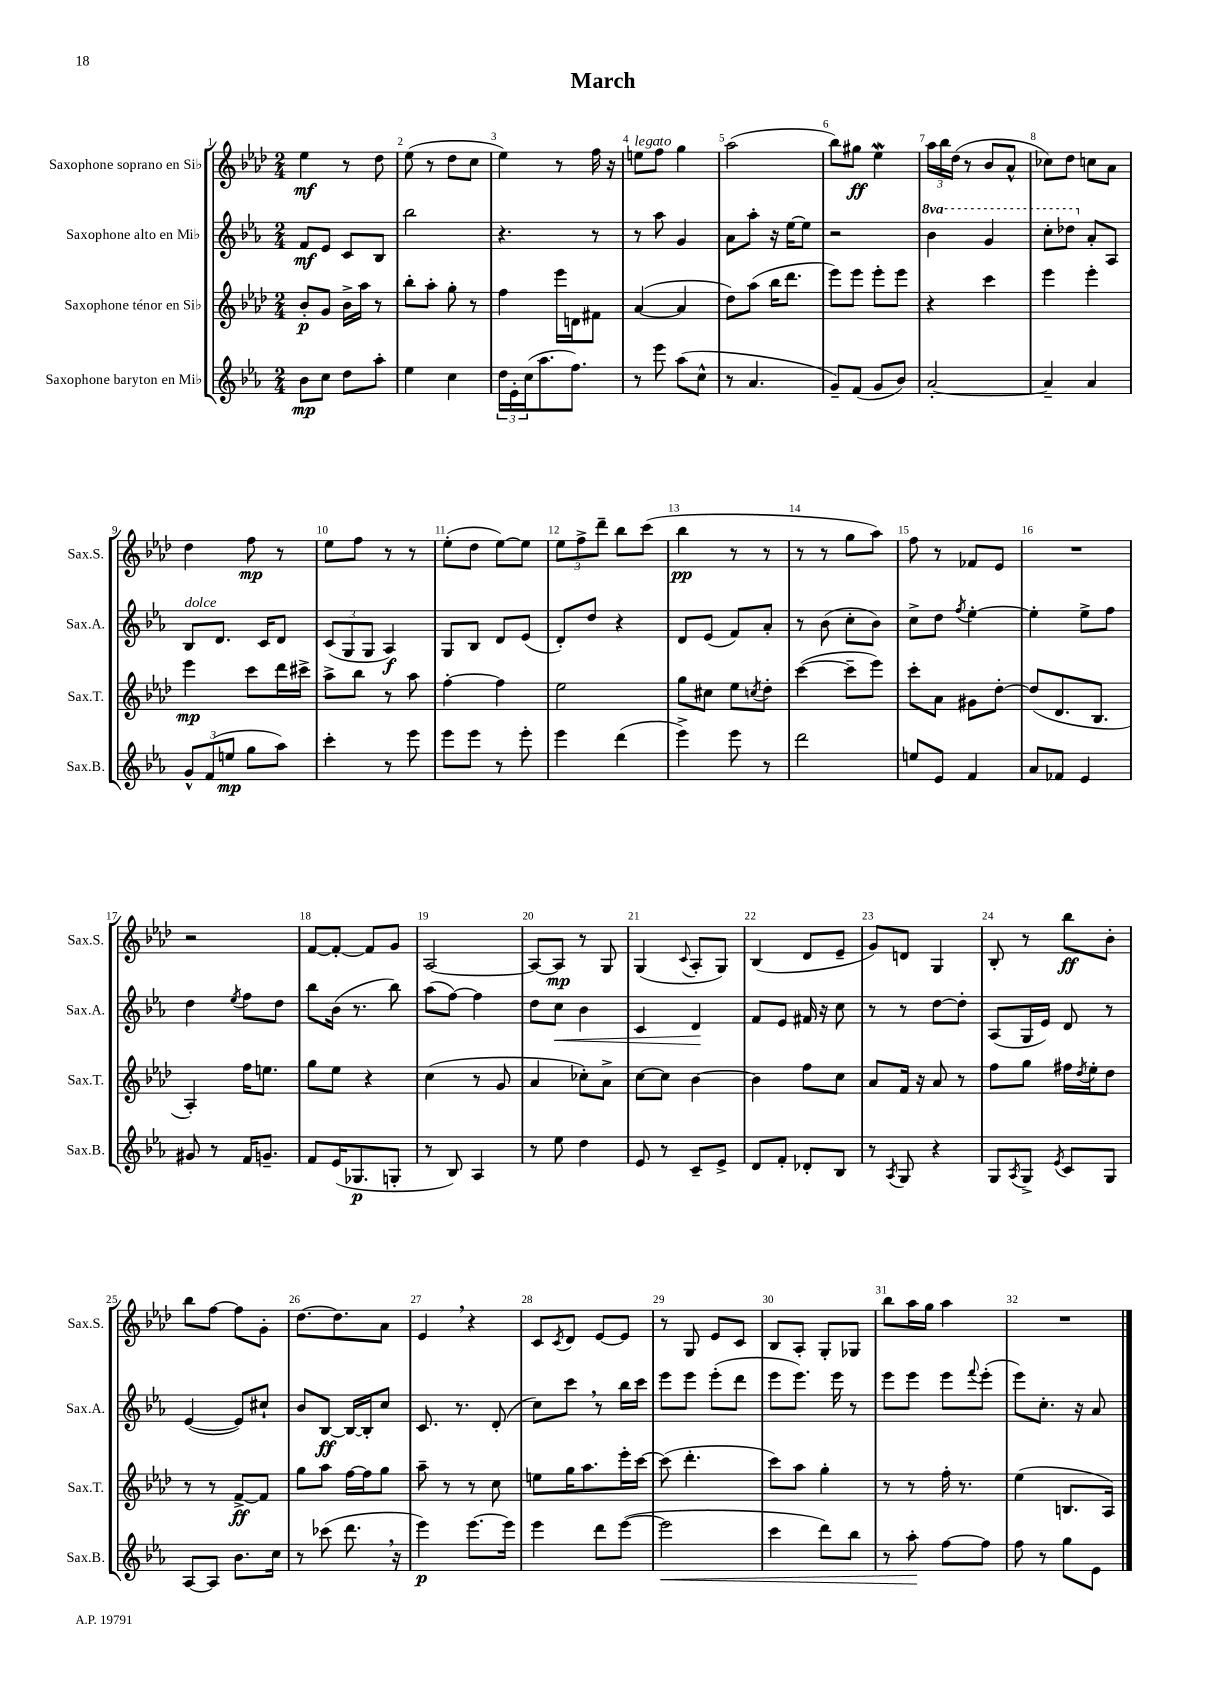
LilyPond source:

\header { title = "March" }
<<
\new StaffGroup <<
\new Staff = "s0" \with { instrumentName = "Saxophone soprano en Sib" shortInstrumentName = "Sax.S." } {
    \clef treble \key aes \major \numericTimeSignature \time 2/4
    ees''4\mf r8 des''8 |
    ees''8( r8 des''8 c''8 |
    ees''4) r8 f''16 r16 |
    e''8^\markup { \italic "legato" } f''8 g''4 |
    aes''2( |
    bes''8) gis''8\ff ees''4\mordent |
    \tuplet 3/2 { aes''16 bes''16 des''16( } r8 bes'8 aes'8-^ |
    ces''8) des''8 c''8 aes'8 |
    des''4 f''8\mp r8 |
    ees''8 f''8 r8 r8 |
    ees''8-.( des''8 ees''8~) ees''8 |
    \tuplet 3/2 { ees''8 f''8-> des'''8-- } bes''8 c'''8( |
    bes''4\pp r8 r8 |
    r8 r8 g''8 aes''8) |
    f''8 r8 fes'8 ees'8 |
    R2 |
    r2 |
    f'8~ f'8~-. f'8 g'8 |
    aes2~ |
    aes8~ aes8\mp r8 g8 |
    g4( \appoggiatura { c'8 } aes8-. g8) |
    bes4( des'8 ees'8-- |
    g'8) d'8 g4 |
    bes8-. r8 bes''8\ff bes'8-. |
    bes''8 f''8~ f''8 g'8-. |
    des''8.~ des''8. aes'8 |
    ees'4 \breathe r4 |
    c'8 \acciaccatura { c'8 } des'8 ees'8~ ees'8 |
    r8 g8 ees'8 c'8 |
    bes8 aes8-. g8-. ges8 |
    bes''8 aes''16 g''16 aes''4 |
    R2 \bar "|." |
}
\new Staff = "s1" \with { instrumentName = "Saxophone alto en Mib" shortInstrumentName = "Sax.A." } {
    \clef treble \key ees \major \numericTimeSignature \time 2/4 \set Staff.ottavationMarkups = #ottavation-simple-ordinals
    f'8\mf ees'8 c'8 bes8 |
    bes''2 |
    r4. r8 |
    r8 aes''8 g'4 |
    aes'8 aes''8-. r16 ees''16~ ees''8 |
    r2 |
    \ottava #1 bes''4 g''4 |
    c'''8-. des'''8 \ottava #0 aes'8-. aes8 |
    bes8^\markup { \italic "dolce" } d'8. c'16 d'8 |
    \tuplet 3/2 { c'8( g8 g8 } aes4\f) |
    g8 bes8 d'8 ees'8( |
    d'8-.) d''8 r4 |
    d'8 ees'8( f'8) aes'8-. |
    r8 bes'8( c''8-. bes'8) |
    c''8-> d''8 \acciaccatura { f''8 } ees''4~-. |
    ees''4-. ees''8-> f''8 |
    d''4 \acciaccatura { ees''8 } f''8 d''8 |
    bes''8 bes'16( r8. bes''8) |
    aes''8( f''8~) f''4 |
    d''8 c''8\< bes'4 |
    c'4 d'4\! |
    f'8 ees'8 fis'16 r16 c''8 |
    r8 r8 d''8~ d''8-. |
    aes8( g16 ees'16) d'8 r8 |
    ees'4~( ees'8) cis''8-! |
    bes'8 bes8~\ff bes16~ bes16-. c''8 |
    c'8. r8. d'8-.( |
    c''8) c'''8 \breathe r8 bes''16 c'''16 |
    ees'''8 ees'''8 ees'''8-.( d'''8 |
    ees'''8 ees'''8.) ees'''16 r8 |
    ees'''8 ees'''8 ees'''8 \appoggiatura { f'''8 } ees'''8-.( |
    ees'''8) c''8.-. r16 aes'8 \bar "|." |
}
\new Staff = "s2" \with { instrumentName = "Saxophone ténor en Sib" shortInstrumentName = "Sax.T." } {
    \clef treble \key aes \major \numericTimeSignature \time 2/4
    bes'8-.\p g'8 bes'16-> aes''16 r8 |
    bes''8-. aes''8-. g''8-. r8 |
    f''4 ees'''16 d'16 fis'8 |
    aes'4~( aes'4 |
    des''8) aes''8( bes''16 des'''8. |
    ees'''8) ees'''8 ees'''8-. ees'''8 |
    r4 c'''4 |
    ees'''4 ees'''4-. |
    ees'''4\mp c'''8 des'''16 cis'''16-> |
    aes''8-> bes''8 r8 aes''8 |
    f''4~-. f''4 |
    ees''2 |
    g''8 cis''8 ees''8 \acciaccatura { c''8 } des''8-. |
    c'''4~( c'''8-- ees'''8) |
    c'''8-. aes'8 gis'8 des''8~-. |
    des''8( des'8. bes8. |
    aes4-.) f''16 e''8. |
    g''8 ees''8 r4 |
    c''4( r8 g'8 |
    aes'4 ces''8-.) aes'8-> |
    c''8~ c''8 bes'4~ |
    bes'4 f''8 c''8 |
    aes'8 f'16 r16 aes'8 r8 |
    f''8 g''8 fis''16 \acciaccatura { des''8 } ees''16-. des''8 |
    r8 r8 f'8~->\ff f'8 |
    g''8 aes''8 f''16~ f''16 g''8 |
    aes''8-- r8 r8 c''8 |
    e''8 g''16 aes''8. ees'''16-. c'''16~ |
    c'''8( des'''4.-. |
    c'''8) aes''8 g''4-. |
    r8 r8 f''16-. r8. |
    ees''4( b8. aes16) \bar "|." |
}
\new Staff = "s3" \with { instrumentName = "Saxophone baryton en Mib" shortInstrumentName = "Sax.B." } {
    \clef treble \key ees \major \numericTimeSignature \time 2/4
    bes'8\mp c''8 d''8 aes''8-. |
    ees''4 c''4 |
    \tuplet 3/2 { d''16 ees'16-. c''16( } aes''8. f''8.) |
    r8 ees'''8 aes''8( c''8-^ |
    r8 aes'4. |
    g'8--) f'8( g'8 bes'8) |
    aes'2~-. |
    aes'4-- aes'4 |
    \tuplet 3/2 { g'8-^ f'8( e''8\mp } g''8 aes''8) |
    c'''4-. r8 ees'''8 |
    ees'''8 ees'''8 r8 ees'''8-. |
    ees'''4 d'''4( |
    ees'''4->) ees'''8 r8 |
    d'''2 |
    e''8 ees'8 f'4 |
    aes'8 fes'8 ees'4 |
    gis'8 r8 f'16 g'8.-- |
    f'8 ees'16( ges8.\p g8-. |
    r8 bes8) aes4 |
    r8 ees''8 d''4 |
    ees'8 r8 c'8-- ees'8-> |
    d'8 f'8-. des'8-. bes8 |
    r8 \acciaccatura { aes8 } g8 r4 |
    g8 \acciaccatura { aes8 } g8-> \acciaccatura { ees'8 } c'8 g8 |
    aes8~ aes8 bes'8. c''16 |
    r8 ces'''8( d'''8. \breathe r16 |
    ees'''4\p) ees'''8.~ ees'''16 |
    ees'''4 d'''8 ees'''8~( |
    ees'''2\< |
    c'''4 d'''8) bes''8 |
    r8 aes''8-.\! f''8~ f''8 |
    f''8 r8 g''8 ees'8 \bar "|." |
}
>>
>>
\layout { \context { \Score \override BarNumber.break-visibility = ##(#f #t #t) barNumberVisibility = #all-bar-numbers-visible } }
